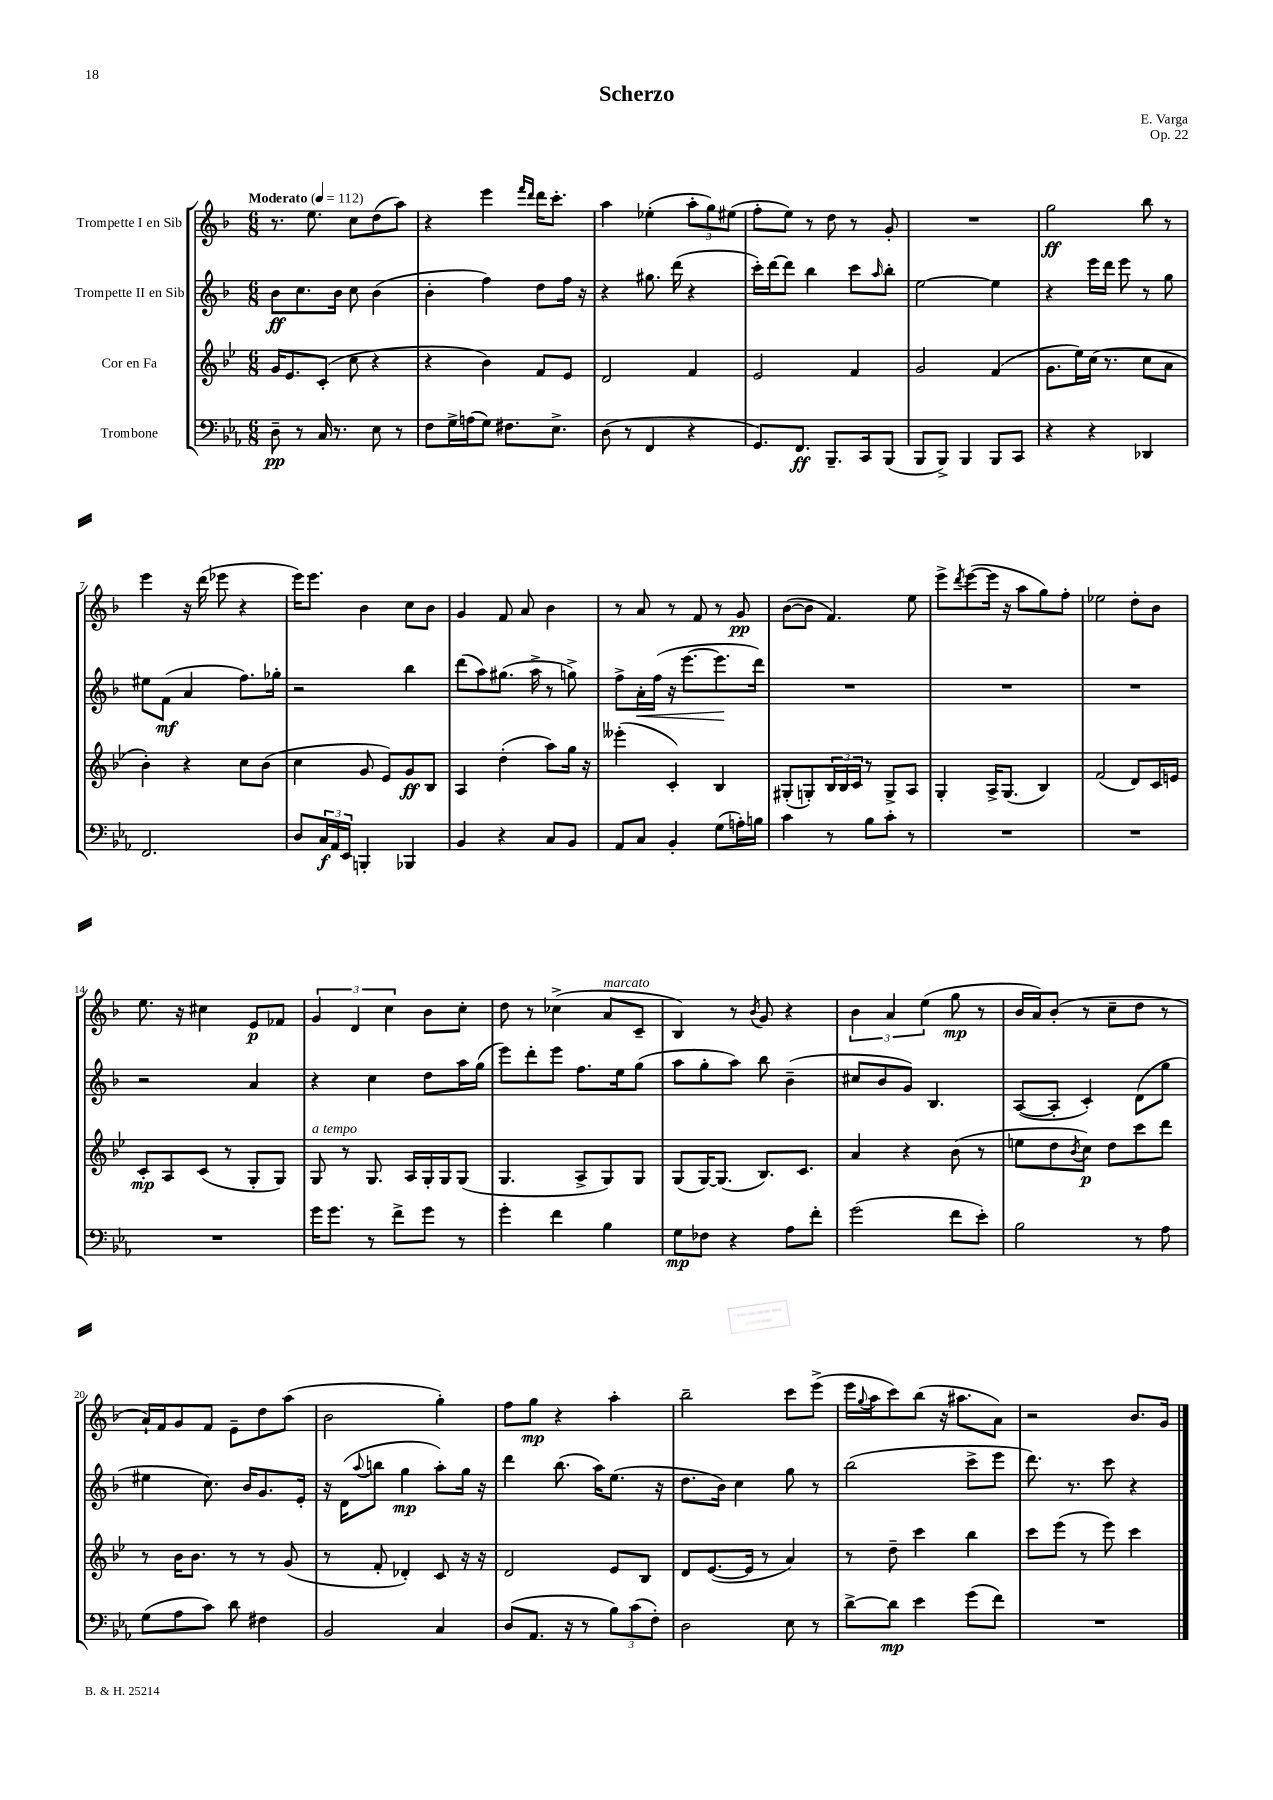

**kern	**dynam	**kern	**dynam	**kern	**dynam	**kern	**dynam
*part4	*part4	*part3	*part3	*part2	*part2	*part1	*part1
*staff4	*staff4	*staff3	*staff3	*staff2	*staff2	*staff1	*staff1
*I"Trombone	*	*I"Cor en Fa	*	*I"Trompette II en Sib	*	*I"Trompette I en Sib	*
*clefF4	*	*clefG2	*	*clefG2	*	*clefG2	*
*k[b-e-a-]	*	*k[b-e-]	*	*k[b-]	*	*k[b-]	*
*M6/8	*	*M6/8	*	*M6/8	*	*M6/8	*
*MM112	*	*MM112	*	*MM112	*	*MM112	*
=1	=1	=1	=1	=1	=1	=1	=1
!	!	!	!	!	!	!LO:TX:a:B:t=Moderato	!
8D~\	pp	16g/KL	.	8b-\L	ff	8.r	.
.	.	8.e-/	.	.	.	.	.
8r	.	.	.	8.cc\	.	.	.
.	.	.	.	.	.	8.ee\	.
16C/	.	(8c'/J	.	.	.	.	.
8.r	.	.	.	16b-\Jk	.	.	.
.	.	8cc\	.	8cc\	.	8cc\L	.
8E-\	.	4r	.	(4b-\	.	(8dd\	.
8r	.	.	.	.	.	8aa\J)	.
=2	=2	=2	=2	=2	=2	=2	=2
8F\L	.	4r	.	4b-'\	.	4r	.
16G^\L	.	.	.	.	.	.	.
(16An\J	.	.	.	.	.	.	.
8G\J)	.	4b-\)	.	4ff\)	.	4eee\	.
8.F#X\L	.	.	.	.	.	.	.
.	.	.	.	.	.	16qqfff/LL	.
.	.	.	.	.	.	16qqddd/JJ	.
.	.	8f/L	.	8dd\L	.	16ddd\KL	.
8.E-^\J	.	.	.	.	.	8.ccc'\J	.
.	.	8e-/J	.	16ff\Jk	.	.	.
.	.	.	.	16r	.	.	.
=3	=3	=3	=3	=3	=3	=3	=3
(8D\	.	2d/	.	4r	.	4aa\	.
8r	.	.	.	.	.	.	.
4FF/	.	.	.	8.gg#X\	.	(4ee-X'\	.
.	.	.	.	(16ddd\	.	.	.
4r	.	4f/	.	4r	.	12aa'\L	.
.	.	.	.	.	.	12gg\)	.
.	.	.	.	.	.	(12ee#X\J	.
=4	=4	=4	=4	=4	=4	=4	=4
8.GG/L)	.	2e-/	.	16ccc'\LL)	.	8ff'\L	.
.	.	.	.	[16ddd\J	.	.	.
.	.	.	.	8ddd\J]	.	8ee\J)	.
8.FF/J	ff	.	.	.	.	.	.
.	.	.	.	4bb-\	.	8r	.
8.BBB-~/L	.	.	.	.	.	8dd\	.
.	.	4f/	.	8ccc\L	.	8r	.
16CC/k	.	.	.	.	.	.	.
.	.	.	.	16qqaa/	.	.	.
(8BBB-/J	.	.	.	8bb-'\J	.	8g'/	.
=5	=5	=5	=5	=5	=5	=5	=5
8BBB-/L	.	2g/	.	[2ee\	.	2.r	.
8BBB-^/J)	.	.	.	.	.	.	.
4BBB-/	.	.	.	.	.	.	.
8BBB-/L	.	(4f/	.	4ee\]	.	.	.
8CC/J	.	.	.	.	.	.	.
=6	=6	=6	=6	=6	=6	=6	=6
4r	.	8.g\L	.	4r	.	2gg\	ff
.	.	16ee-\L)	.	.	.	.	.
4r	.	(16cc\JJ	.	16eee\LL	.	.	.
.	.	8.r	.	16ddd\JJ	.	.	.
.	.	.	.	8eee\	.	.	.
4DD-X/	.	8cc\L	.	8r	.	8bb-\	.
.	.	8a\J	.	8gg\	.	8r	.
!!LO:LB:g=z
=7	=7	=7	=7	=7	=7	=7	=7
2.FF/	.	4b-'\)	.	8ee#X\L	.	4eee\	.
.	.	.	.	(8f\J	mf	.	.
.	.	4r	.	4a/	.	16r	.
.	.	.	.	.	.	(16ddd\	.
.	.	.	.	.	.	8eee-X\	.
.	.	8cc\L	.	8.ff\L)	.	4r	.
.	.	(8b-\J	.	.	.	.	.
.	.	.	.	16gg-X'\Jk	.	.	.
=8	=8	=8	=8	=8	=8	=8	=8
8D/L	.	4cc\	.	2r	.	16eee\KL)	.
.	.	.	.	.	.	8.eee\J	.
24C/L	f	.	.	.	.	.	.
24AA-/	.	.	.	.	.	.	.
24EE-/JJ	.	.	.	.	.	.	.
4BBBn'/	.	8g/	.	.	.	4b-\	.
.	.	8e-/L)	.	.	.	.	.
4BBB-X/	.	8g/	ff	4bb-\	.	8cc\L	.
.	.	8B-/J	.	.	.	8b-\J	.
=9	=9	=9	=9	=9	=9	=9	=9
4BB-/	.	4A/	.	(8ddd\L	.	4g/	.
.	.	.	.	8aa\)	.	.	.
4r	.	(4dd'\	.	(8.gg#X\J	.	8f/	.
.	.	.	.	.	.	8a/	.
.	.	.	.	16aa^\	.	.	.
8C/L	.	8aa\L)	.	8r	.	4b-\	.
8BB-/J	.	16gg\Jk	.	8ggn^\)	.	.	.
.	.	16r	.	.	.	.	.
=10	=10	=10	=10	=10	=10	=10	=10
8AA-/L	.	(4eee--X'\	.	8ff^\L	.	8r	.
!	!	!	!	!	!LO:HP:b	!	!
8C/J	.	.	.	16a'\L	<	8a/	.
.	.	.	.	(16ff\JJ	.	.	.
4BB-'/	.	4c'/)	.	16r	.	8r	.
.	.	.	.	[8.eee\L	.	.	.
.	.	.	.	.	.	8f/	.
(8G\L	.	4B-/	.	8.eee\]	.	8r	.
16An'\L)	.	.	.	.	.	8g/	pp
16Bn\JJ	.	.	.	16ddd\Jk)	[	.	.
=11	=11	=11	=11	=11	=11	=11	=11
4c\	.	(8G#X'/L	.	2.r	.	([8b-\L	.
.	.	8Gn'/)	.	.	.	8b-\J]	.
8r	.	24B-/L	.	.	.	4.f/)	.
.	.	24B-/	.	.	.	.	.
.	.	24c/JJ	.	.	.	.	.
8B-\L	.	8r	.	.	.	.	.
8c'\J	.	8G^/L	.	.	.	.	.
8r	.	8A/J	.	.	.	8ee\	.
=12	=12	=12	=12	=12	=12	=12	=12
2.r	.	4G'/	.	2.r	.	8eee^\L	.
.	.	.	.	.	.	8qddd/	.
.	.	.	.	.	.	([8eee\	.
.	.	16A^/KL	.	.	.	16eee\Jk]	.
.	.	(8.G/J	.	.	.	16r	.
.	.	.	.	.	.	8aa\L	.
.	.	4B-/)	.	.	.	8gg\)	.
.	.	.	.	.	.	8ff'\J	.
=13	=13	=13	=13	=13	=13	=13	=13
2.r	.	(2f/	.	2.r	.	2ee-X\	.
.	.	8d/L)	.	.	.	8dd'\L	.
.	.	16c/L	.	.	.	8b-\J	.
.	.	16en/JJ	.	.	.	.	.
!!LO:LB:g=z
=14	=14	=14	=14	=14	=14	=14	=14
2.r	.	8c'/L	mp	2r	.	8.ee\	.
.	.	8A/	.	.	.	.	.
.	.	.	.	.	.	16r	.
.	.	(8c/J	.	.	.	4cc#X\	.
.	.	8r	.	.	.	.	.
.	.	8G'/L	.	4a/	.	8e/L	p
.	.	8G/J)	.	.	.	8f-X/J	.
=15	=15	=15	=15	=15	=15	=15	=15
!	!	!LO:TX:a:i:t=a tempo	!	!	!	!	!
16g\KL	.	8G/	.	4r	.	6g/	.
8.g\J	.	.	.	.	.	.	.
.	.	8r	.	.	.	.	.
.	.	.	.	.	.	6d/	.
8r	.	8.G/	.	4cc\	.	.	.
.	.	.	.	.	.	6cc\	.
8f^\L	.	.	.	.	.	.	.
.	.	16A/LL	.	.	.	.	.
8g\J	.	16G'/	.	8dd\L	.	8b-\L	.
.	.	16G/J	.	.	.	.	.
8r	.	(8G/J	.	16aa\L	.	8cc'\J	.
.	.	.	.	(16gg\JJ	.	.	.
=16	=16	=16	=16	=16	=16	=16	=16
4g'\	.	4.G/	.	8eee\L)	.	8dd\	.
.	.	.	.	8ddd'\	.	8r	.
4f\	.	.	.	8eee\J	.	(4cc-X^\	.
.	.	8A^/L	.	8.ff\L	.	.	.
!	!	!	!	!	!	!LO:TX:a:i:t=marcato	!
4B-\	.	8G/)	.	.	.	8a/L	.
.	.	.	.	16ee\k	.	.	.
.	.	8G/J	.	(8gg\J	.	8c~/J	.
=17	=17	=17	=17	=17	=17	=17	=17
8G\L	mp	(8G/L	.	8aa\L	.	4B-/)	.
8F-X\J	.	[16G/K)	.	8gg'\	.	.	.
.	.	(8.G/J]	.	.	.	.	.
4r	.	.	.	8aa\J)	.	8r	.
.	.	.	.	.	.	8qb-/	.
.	.	8.B-/L)	.	8bb-\	.	8g/	.
8A-\L	.	.	.	(4b-~\	.	4r	.
.	.	8.c/J	.	.	.	.	.
8f'\J	.	.	.	.	.	.	.
=18	=18	=18	=18	=18	=18	=18	=18
(2g\	.	4a/	.	8cc#X/L	.	6b-\	.
.	.	.	.	8b-/	.	.	.
.	.	.	.	.	.	6a/	.
.	.	4r	.	8g/J)	.	.	.
.	.	.	.	.	.	(6ee\	.
.	.	.	.	4.B-/	.	.	.
8f\L	.	(8b-\	.	.	.	8gg\	mp
8e-'\J)	.	8r	.	.	.	8r	.
=19	=19	=19	=19	=19	=19	=19	=19
2B-\	.	8een\L	.	([8A/L	.	16b-/LL	.
.	.	.	.	.	.	16a/J)	.
.	.	8dd\	.	8A'/J]	.	(8b-'/J	.
.	.	8qb-/	.	.	.	.	.
.	.	8cc\J)	p	4c'/)	.	8r	.
.	.	8dd\L	.	.	.	8cc~\L	.
8r	.	8ccc\	.	(8d\L	.	8dd\J	.
8A-\	.	8ddd\J	.	8gg\J	.	8r	.
!!LO:LB:g=z
=20	=20	=20	=20	=20	=20	=20	=20
(8G\L	.	8r	.	4ee#X\	.	16a`/LL)	.
.	.	.	.	.	.	16f/J	.
8A-\	.	16b-\KL	.	.	.	8g/	.
.	.	8.b-\J	.	.	.	.	.
8c\J)	.	.	.	8.cc\)	.	8f/J	.
8d\	.	8r	.	.	.	8e~\L	.
.	.	.	.	16b-/KL	.	.	.
4F#X\	.	8r	.	8.g/	.	8dd\	.
.	.	(8g/	.	.	.	(8aa\J	.
.	.	.	.	16e'/Jk	.	.	.
=21	=21	=21	=21	=21	=21	=21	=21
2BB-/	.	8r	.	16r	.	2b-\	.
.	.	.	.	(16d\KL	.	.	.
.	.	.	.	8qqaa/	.	.	.
.	.	8f'/	.	8bbn\J	.	.	.
.	.	4d-X'/)	.	4gg\	mp	.	.
4C/	.	8c/	.	8aa'\L)	.	4gg'\)	.
.	.	16r	.	16gg\Jk	.	.	.
.	.	16r	.	16r	.	.	.
=22	=22	=22	=22	=22	=22	=22	=22
(8D/L	.	2d/	.	4ddd\	.	8ff\L	.
8.AA-/J	.	.	.	.	.	8gg\J	mp
.	.	.	.	(8.bb-\	.	4r	.
16r	.	.	.	.	.	.	.
8r	.	.	.	.	.	.	.
.	.	.	.	16aa\KL)	.	.	.
12B-\L)	.	8e-/L	.	(8.ee\J	.	4aa'\	.
(12c\	.	.	.	.	.	.	.
.	.	8B-/J	.	.	.	.	.
12F'\J)	.	.	.	.	.	.	.
.	.	.	.	16r	.	.	.
=23	=23	=23	=23	=23	=23	=23	=23
2D\	.	8d/L	.	8.dd\L	.	2bb-~\	.
.	.	([8.e-/	.	.	.	.	.
.	.	.	.	16b-\Jk)	.	.	.
.	.	.	.	4cc\	.	.	.
.	.	16e-/Jk]	.	.	.	.	.
.	.	8r	.	.	.	.	.
8E-\	.	4a/)	.	8gg\	.	8ccc\L	.
8r	.	.	.	8r	.	(8eee^\J	.
=24	=24	=24	=24	=24	=24	=24	=24
[8d^\L	.	8r	.	(2bb-\	.	16eee\LL	.
.	.	.	.	.	.	8qqgg/	.
.	.	.	.	.	.	16aa\J	.
8d\J]	mp	8dd~\	.	.	.	8ccc\)	.
4e-\	.	4ccc\	.	.	.	(8bb-\J	.
.	.	.	.	.	.	16r	.
.	.	.	.	.	.	8.aa#X\L	.
(8g\L	.	4bb-\	.	8ccc^\L	.	.	.
8f\J)	.	.	.	8eee\J	.	8a\J)	.
=25	=25	=25	=25	=25	=25	=25	=25
2.r	.	8ccc\L	.	8.ddd\)	.	2r	.
.	.	(8eee-\J	.	.	.	.	.
.	.	.	.	8.r	.	.	.
.	.	8r	.	.	.	.	.
.	.	8eee-\)	.	8ccc\	.	.	.
.	.	4ccc\	.	4r	.	8.b-/L	.
.	.	.	.	.	.	16g/Jk	.
==	==	==	==	==	==	==	==
*-	*-	*-	*-	*-	*-	*-	*-
